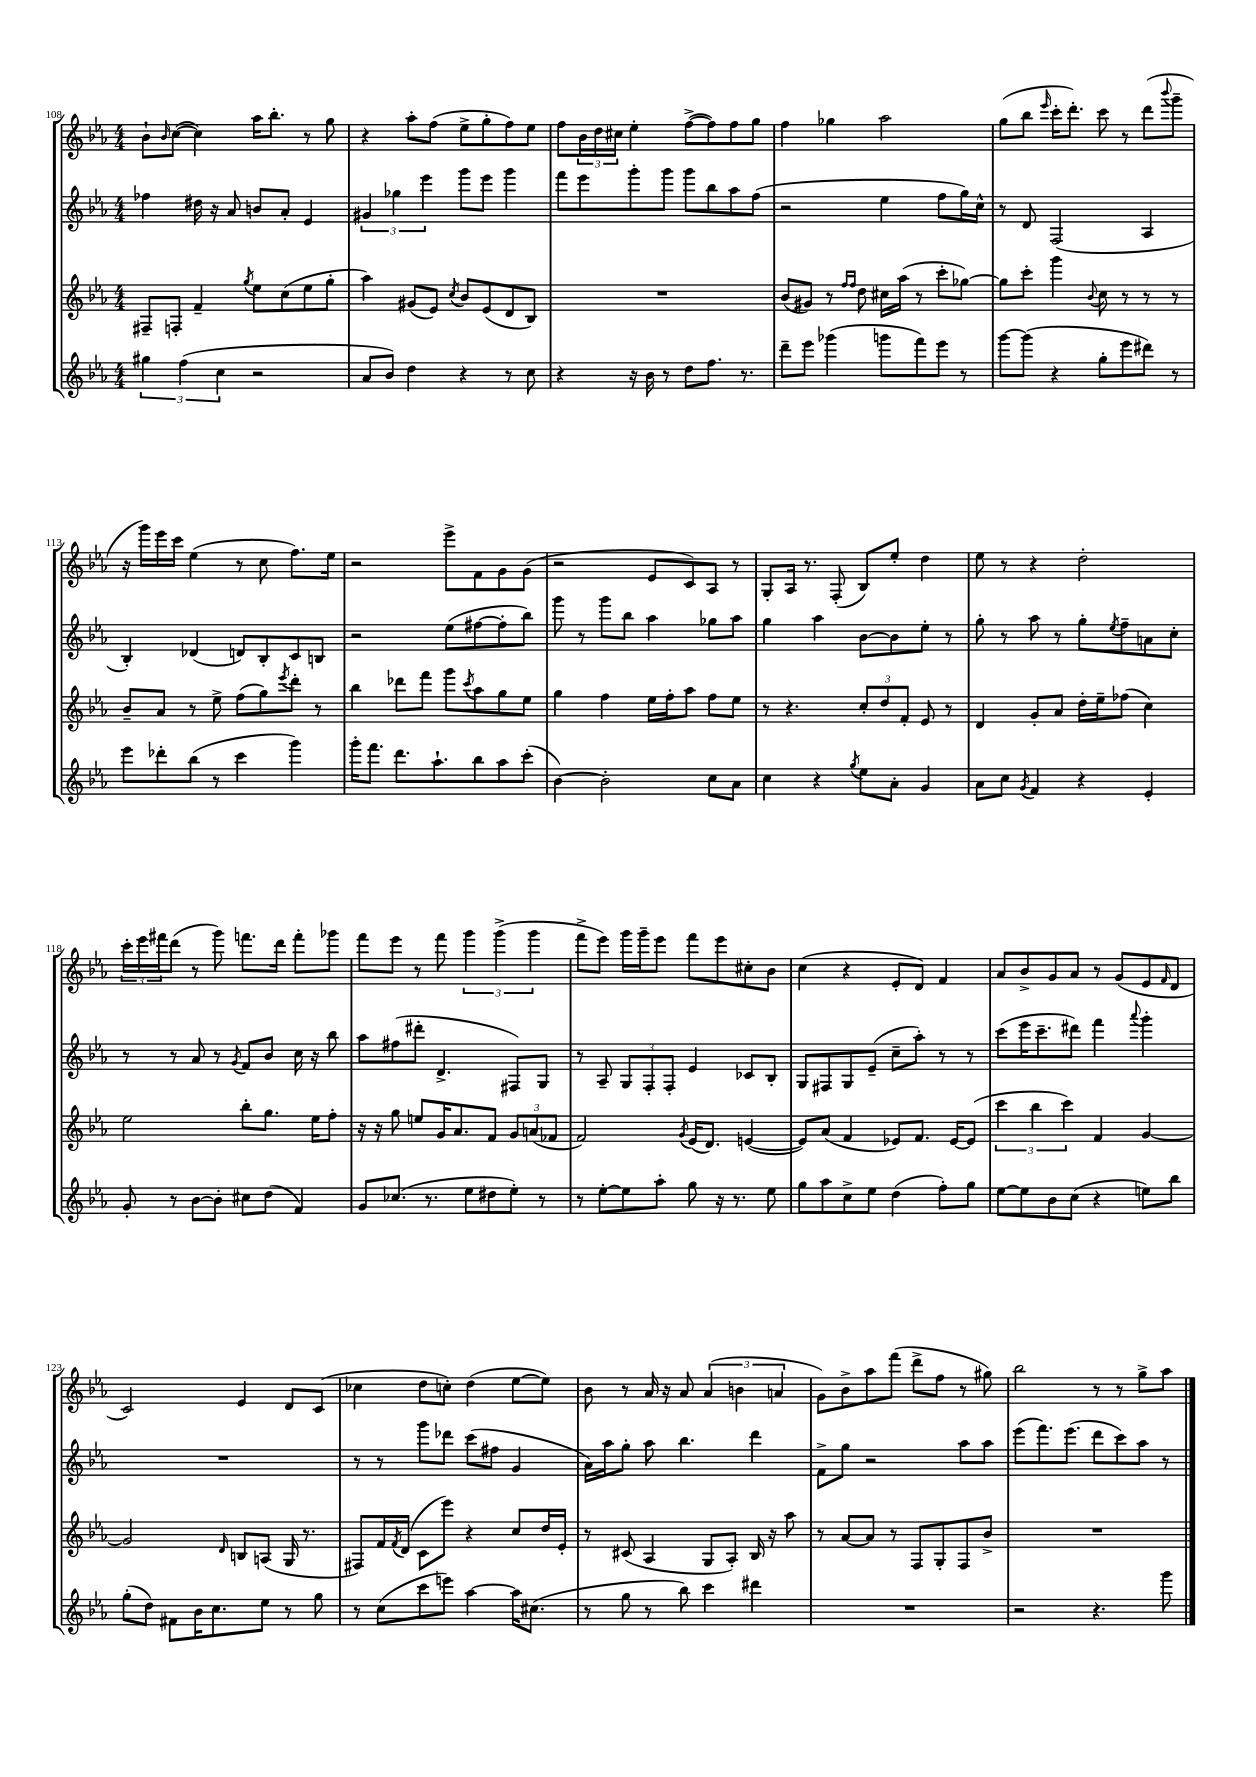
<<
\new StaffGroup <<
\new Staff = "s0" {
    \clef treble \key ees \major \numericTimeSignature \time 4/4
    bes'8-! \grace { bes'16 } c''8~( c''4) aes''16 bes''8.-. r8 g''8 |
    r4 aes''8-. f''8( ees''8-> g''8-. f''8) ees''8 |
    f''8 \tuplet 3/2 { bes'16 d''16 cis''16 } ees''4-. f''8~->( f''8) f''8 g''8 |
    f''4 ges''4 aes''2 |
    g''8( bes''8 \grace { ees'''16 } c'''16-. d'''8.-.) c'''8 r8 d'''8( \appoggiatura { bes'''8 } g'''8-- |
    r16 g'''16) ees'''16 c'''16 ees''4( r8 c''8 f''8.) ees''16 |
    r2 ees'''8-> f'8 g'8 g'8( |
    r2 ees'8 c'8) aes8 r8 |
    g8-. aes16 r8. f8-.( bes8) ees''8-. d''4 |
    ees''8 r8 r4 d''2-. |
    \tuplet 3/2 { c'''16-. ees'''16 fis'''16 } d'''8( r8 g'''8) f'''8. d'''16 f'''8-. ges'''8 |
    f'''8 ees'''8 r8 f'''8 \tuplet 3/2 { g'''4 g'''4->( g'''4 } |
    f'''8-> ees'''8) g'''16 g'''16-- ees'''8 f'''8 ees'''8 cis''8-. bes'8 |
    c''4( r4 ees'8-. d'8) f'4 |
    aes'8 bes'8-> g'8 aes'8 r8 g'8( ees'8 \grace { f'16 } d'8 |
    c'2) ees'4 d'8 c'8( |
    ces''4 d''8 c''8-.) d''4( ees''8~ ees''8) |
    bes'8 r8 aes'16 r16 aes'8 \tuplet 3/2 { aes'4( b'4 a'4 } |
    g'8) bes'8-> aes''8 f'''8( d'''8-> f''8 r8 gis''8) |
    bes''2 r8 r8 g''8-> aes''8 \bar "|." |
}
\new Staff = "s1" {
    \clef treble \key ees \major \numericTimeSignature \time 4/4
    fes''4 dis''16 r16 aes'8 b'8 aes'8-. ees'4 |
    \tuplet 3/2 { gis'4 ges''4 ees'''4 } g'''8 ees'''8 g'''4 |
    f'''8 ees'''8 g'''8-. g'''8 g'''8 bes''8 aes''8 f''8( |
    r2 ees''4 f''8 g''16) c''16-^ |
    r8 d'8 f2( aes4 |
    bes4-.) des'4( d'8) bes8-. c'8 b8 |
    r2 ees''8( fis''8~ fis''8-. bes''8) |
    g'''8 r8 g'''8 bes''8 aes''4 ges''8 aes''8 |
    g''4 aes''4 bes'8~ bes'8 ees''8-. r8 |
    g''8-. r8 aes''8 r8 g''8-. \acciaccatura { ees''8 } f''8-- a'8 c''8-. |
    r8 r8 aes'8 r8 \acciaccatura { g'8 } f'8 bes'8 c''16 r16 bes''8 |
    aes''8 fis''8( dis'''8-. d'4.-> fis8) g8 |
    r8 aes8-- \tuplet 3/2 { g8 f8-. f8-. } ees'4 ces'8 bes8-. |
    g8 fis8 g8 ees'8--( c''8-- aes''8-.) r8 r8 |
    c'''8( ees'''16 c'''8.-- dis'''8) f'''4 \appoggiatura { aes'''8 } g'''4-. |
    R1 |
    r8 r8 g'''8 des'''8 c'''8( fis''8 g'4 |
    aes'16) aes''16 g''8-. aes''8 bes''4. d'''4 |
    f'8-> g''8 r2 aes''8 aes''8 |
    ees'''8( f'''8.) ees'''8.( d'''8 c'''8) aes''8 r8 \bar "|." |
}
\new Staff = "s2" {
    \clef treble \key ees \major \numericTimeSignature \time 4/4
    fis8-- f8-. f'4-- \acciaccatura { g''8 } ees''8 c''8( ees''8 g''8-. |
    aes''4) gis'8( ees'8) \acciaccatura { c''8 } bes'8 ees'8( d'8 bes8) |
    R1 |
    bes'8( gis'8) r8 \grace { f''16 f''16 } d''8 cis''16 aes''16( r8 c'''8-. ges''8~) |
    ges''8 c'''8-. g'''4 \appoggiatura { bes'8 } c''8 r8 r8 r8 |
    bes'8-- aes'8 r8 ees''8-> f''8( g''8) \acciaccatura { ees'''8 } d'''8-. r8 |
    bes''4 des'''8 f'''8 g'''8 \acciaccatura { c'''8 } aes''8 g''8 ees''8 |
    g''4 f''4 ees''16 f''16-. aes''8 f''8 ees''8 |
    r8 r4. \tuplet 3/2 { c''8-. d''8 f'8-. } ees'8 r8 |
    d'4 g'8-. aes'8 d''16-. ees''16-- fes''8( c''4) |
    ees''2 bes''8-. g''8. ees''16 f''8-. |
    r16 r16 g''8 e''8 g'16 aes'8. f'8 \tuplet 3/2 { g'8 a'8( fes'8 } |
    f'2) \acciaccatura { g'8 } ees'16( d'8.) e'4~( |
    e'8) aes'8( f'4 ees'8) f'8. ees'16~ ees'8( |
    \tuplet 3/2 { c'''4 bes''4 c'''4) } f'4 g'4~ |
    g'2 \grace { d'16 } b8 a8( g16 r8. |
    fis8) f'16 \acciaccatura { f'8 } d'16( c'8 ees'''8) r4 c''8 d''16 ees'16-. |
    r8 cis'8( aes4 g8 aes8-.) bes16 r16 aes''8 |
    r8 aes'8~ aes'8 r8 f8 g8-. f8 bes'8-> |
    R1 \bar "|." |
}
\new Staff = "s3" {
    \clef treble \key ees \major \numericTimeSignature \time 4/4
    \tuplet 3/2 { gis''4 f''4( c''4 } r2 |
    aes'8 bes'8) d''4 r4 r8 c''8 |
    r4 r16 bes'16 r8 d''8 f''8. r8. |
    d'''8-- ees'''8 ges'''4( g'''8 f'''8) ees'''8 r8 |
    g'''8~ g'''8( r4 g''8-. ees'''8 dis'''8) r8 |
    ees'''8 des'''8-. bes''8( r8 c'''4 g'''4) |
    g'''16-. f'''8. d'''8. aes''8.-! bes''8 aes''8 c'''8-.( |
    bes'4~) bes'2-. c''8 aes'8 |
    c''4 r4 \acciaccatura { g''8 } ees''8 aes'8-. g'4 |
    aes'8 c''8 \acciaccatura { g'8 } f'4 r4 ees'4-. |
    g'8-. r8 bes'8~ bes'8-. cis''8 d''8( f'4) |
    g'8 ces''8.( r8. ees''8 dis''8 ees''8-.) r8 |
    r8 ees''8~-. ees''8 aes''8-. g''8 r16 r8. ees''8 |
    g''8 aes''8 c''8-> ees''8 d''4( f''8-.) g''8 |
    ees''8~ ees''8 bes'8 c''8( r4 e''8) bes''8 |
    g''8-.( d''8) fis'8 bes'16 c''8. ees''8 r8 g''8 |
    r8 c''8( c'''8 e'''8) aes''4~ aes''16 cis''8.( |
    r8 g''8 r8 bes''8) c'''4 dis'''4 |
    R1 |
    r2 r4. g'''8 \bar "|." |
}
>>
>>
\layout { \context { \Score currentBarNumber = #108 } }
